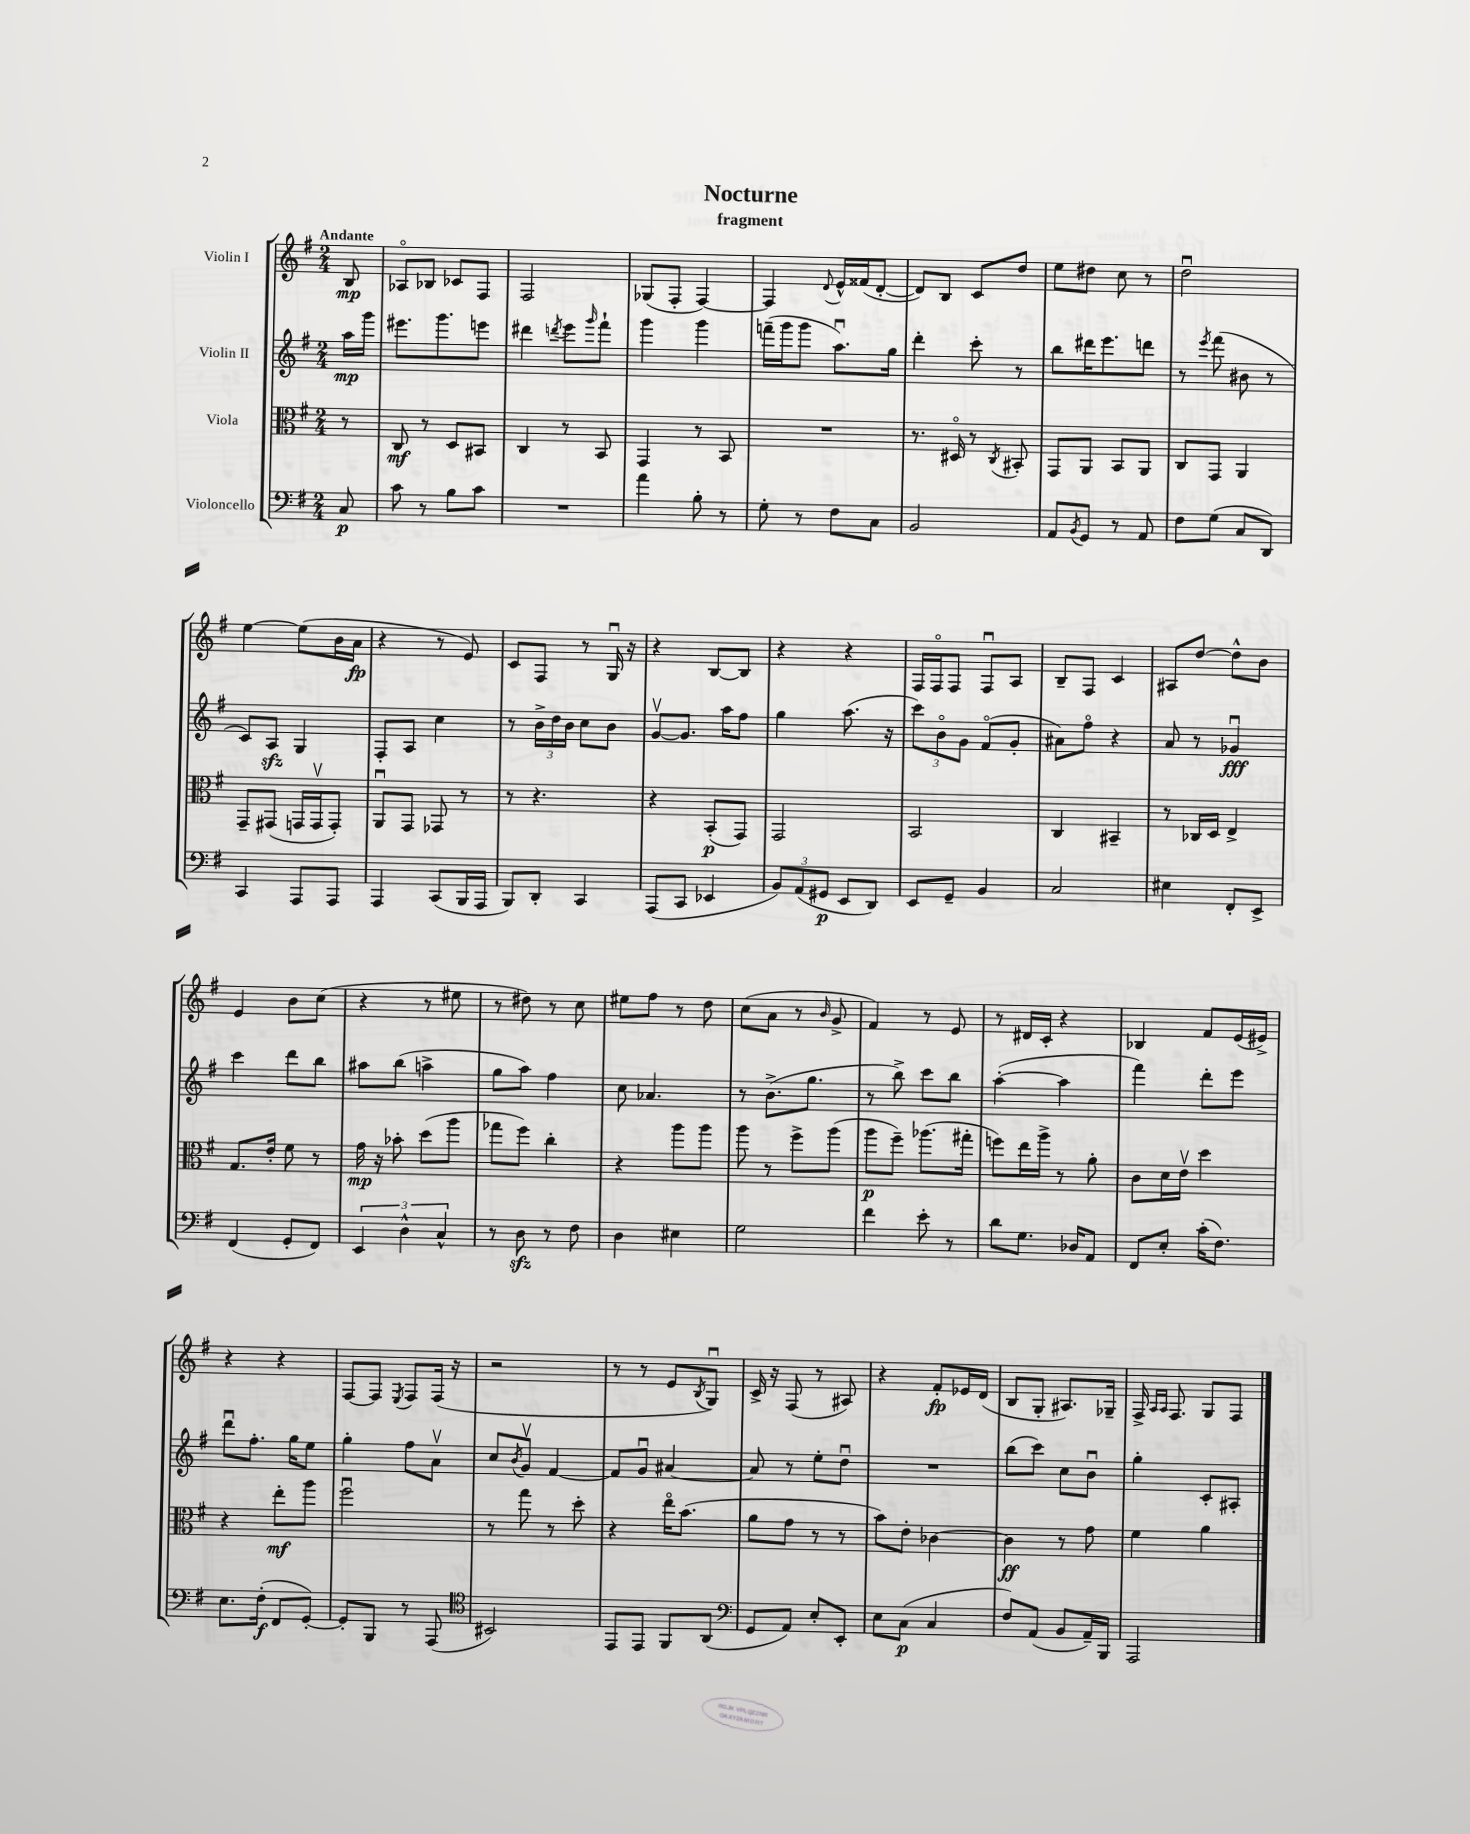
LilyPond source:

\header { title = "Nocturne" subtitle = "fragment" }
<<
\new StaffGroup <<
\new Staff = "s0" \with { instrumentName = "Violin I" } {
    \clef treble \key g \major \numericTimeSignature \time 2/4 \partial 8 \tempo "Andante"
    b8\mp |
    aes8\flageolet bes8 ces'8 fis8 |
    fis2 |
    ges8( fis8-. fis4~) |
    fis4 \appoggiatura { d'8 } e'16-^ fisis'16( d'8~-. |
    d'8) b8 c'8 d''8 |
    e''8 dis''8 c''8 r8 |
    d''2\downbow |
    e''4~ e''8( b'16 a'16\fp |
    r4 r8 e'8) |
    c'8 fis8 r8 g16\downbow r16 |
    r4 b8~ b8 |
    r4 r4 |
    fis16 fis16\flageolet fis8 fis8\downbow a8 |
    b8-- fis8 c'4 |
    ais8 d''8~ d''8-^ b'8 |
    e'4 b'8 c''8( |
    r4 r8 eis''8 |
    r8 dis''8) r8 c''8 |
    eis''8 fis''8 r8 d''8 |
    c''8( a'8 r8 \grace { b'16 } g'8-> |
    fis'4) r8 e'8 |
    r8 dis'16 c'16-. r4 |
    bes4 fis'8 e'16( eis'16->) |
    r4 r4 |
    fis8~ fis8 \acciaccatura { e8 } fis8 fis16( r16 |
    r2 |
    r8 r8 e'8 \acciaccatura { b8 } g8\downbow) |
    c'16-> r16 fis8( r8 ais8) |
    r4 fis'8-.\fp ees'16 d'16( |
    b8 g8-. ais8.) ges16-- |
    fis16-> \grace { a16 a16 } fis8. g8 fis8 \bar "|." |
}
\new Staff = "s1" \with { instrumentName = "Violin II" } {
    \clef treble \key g \major \numericTimeSignature \time 2/4 \partial 8
    a''16\mp g'''16 |
    eis'''8. g'''8. e'''8 |
    dis'''4 \acciaccatura { d'''8 } e'''8 \grace { g'''16 } fis'''8-! |
    g'''4 g'''4 |
    f'''16--( g'''16 g'''8 a''8.\downbow) g''16 |
    d'''4-. c'''8-. r8 |
    b''8 dis'''16 e'''8. d'''8 |
    r8 \acciaccatura { e'''8 } fis'''8( bis'8 r8 |
    c'8) a8\sfz g4 |
    fis8-. a8 c''4 |
    r8 \tuplet 3/2 { b'16-> d''16 b'16 } c''8 b'8 |
    g'8~\upbow g'8. a''16 fis''8 |
    g''4 a''8.( r16 |
    \tuplet 3/2 { c'''8) b'8\flageolet g'8 } fis'8\flageolet( g'8-. |
    ais'8) fis''8\flageolet r4 |
    a'8 r8 ges'4\downbow\fff |
    c'''4 d'''8 b''8 |
    ais''8 b''8( a''4-> |
    g''8 a''8) fis''4 |
    c''8 aes'4. |
    r8 b'8.->( g''8. |
    r8 b''8->) c'''8 b''8 |
    a''4~-.( a''4 |
    fis'''4) d'''8-. e'''8 |
    d'''8\downbow fis''8.-. g''16 e''8 |
    g''4-. fis''8 a'8\upbow |
    c''8 \acciaccatura { b'8 } g'8\upbow fis'4~ |
    fis'8 g'8\downbow ais'4~ |
    ais'8 r8 e''8-. d''8\downbow |
    R2 |
    b''8( c'''8) c''8 b'8\downbow |
    g''4-. c'8-. ais8-. \bar "|." |
}
\new Staff = "s2" \with { instrumentName = "Viola" } {
    \clef alto \key g \major \numericTimeSignature \time 2/4 \partial 8
    r8 |
    c8\mf r8 d8 bis,8 |
    c4 r8 b,8 |
    g,4 r8 b,8 |
    R2 |
    r8. dis16\flageolet r8 \acciaccatura { c8 } bis,8-. |
    g,8 a,8 b,8 a,8 |
    c8 g,8 a,4 |
    g,8-- gis,8( g,16 g,16\upbow g,8-.) |
    a,8\downbow g,8 ges,8 r8 |
    r8 r4. |
    r4 b,8-.\p( g,8) |
    g,2 |
    b,2 |
    c4 bis,4-- |
    r8 ces16 d16 e4-> |
    g8. e'16-. fis'8 r8 |
    g'16\mp r16 bes'8-. d''8( a''8 |
    ges''8 fis''8) c''4-. |
    r4 a''8 a''8 |
    a''8 r8 fis''8-> a''8( |
    a''8\p fis''8--) aes''8.( gis''16-. |
    f''8) e''16 a''16-> r8 a'8-. |
    c'8 d'16 e'16\upbow d''4 |
    r4 e''8-.\mf a''8 |
    fis''2\downbow |
    r8 g''8 r8 d''8-. |
    r4 e''16\flageolet b'8.( |
    a'8 g'8 r8 r8 |
    b'8) e'8-. ces'4~ |
    ces'4\ff r8 g'8 |
    fis'4 a'4 \bar "|." |
}
\new Staff = "s3" \with { instrumentName = "Violoncello" } {
    \clef bass \key g \major \numericTimeSignature \time 2/4 \partial 8
    c8\p |
    c'8 r8 b8 c'8 |
    R2 |
    a'4 b8-. r8 |
    g8-. r8 fis8 c8 |
    b,2 |
    a,8 \acciaccatura { b,8 } g,8 r8 a,8 |
    fis8 g8( c8 d,8) |
    c,4 a,,8 a,,8 |
    a,,4 c,8( b,,16 a,,16 |
    b,,8) d,8-. c,4 |
    a,,8( c,8 ees,4 |
    \tuplet 3/2 { b,8) a,8( gis,8\p } e,8 d,8) |
    e,8 g,8-- b,4 |
    c2 |
    eis4 fis,8-. e,8-> |
    fis,4( g,8-. fis,8) |
    \tuplet 3/2 { e,4 d4-^ c4-^ } |
    r8 d8\sfz r8 fis8 |
    d4 eis4 |
    g2 |
    fis'4 e'8-. r8 |
    d'8 g8. des16 a,8 |
    fis,8 e8-. c'16-.( fis8.) |
    e8. fis16-.\f( fis,8 g,8~-.) |
    g,8-. b,,8 r8 a,,8( |
    \clef tenor bis,2) |
    e,8 e,8 fis,8 a,8( |
    \clef bass g,8 a,8) e8-. e,8-. |
    e8 c8\p( c4 |
    fis8) a,8( b,8 a,16--) b,,16 |
    a,,2 \bar "|." |
}
>>
>>
\layout { \context { \Score \remove "Bar_number_engraver" } }
